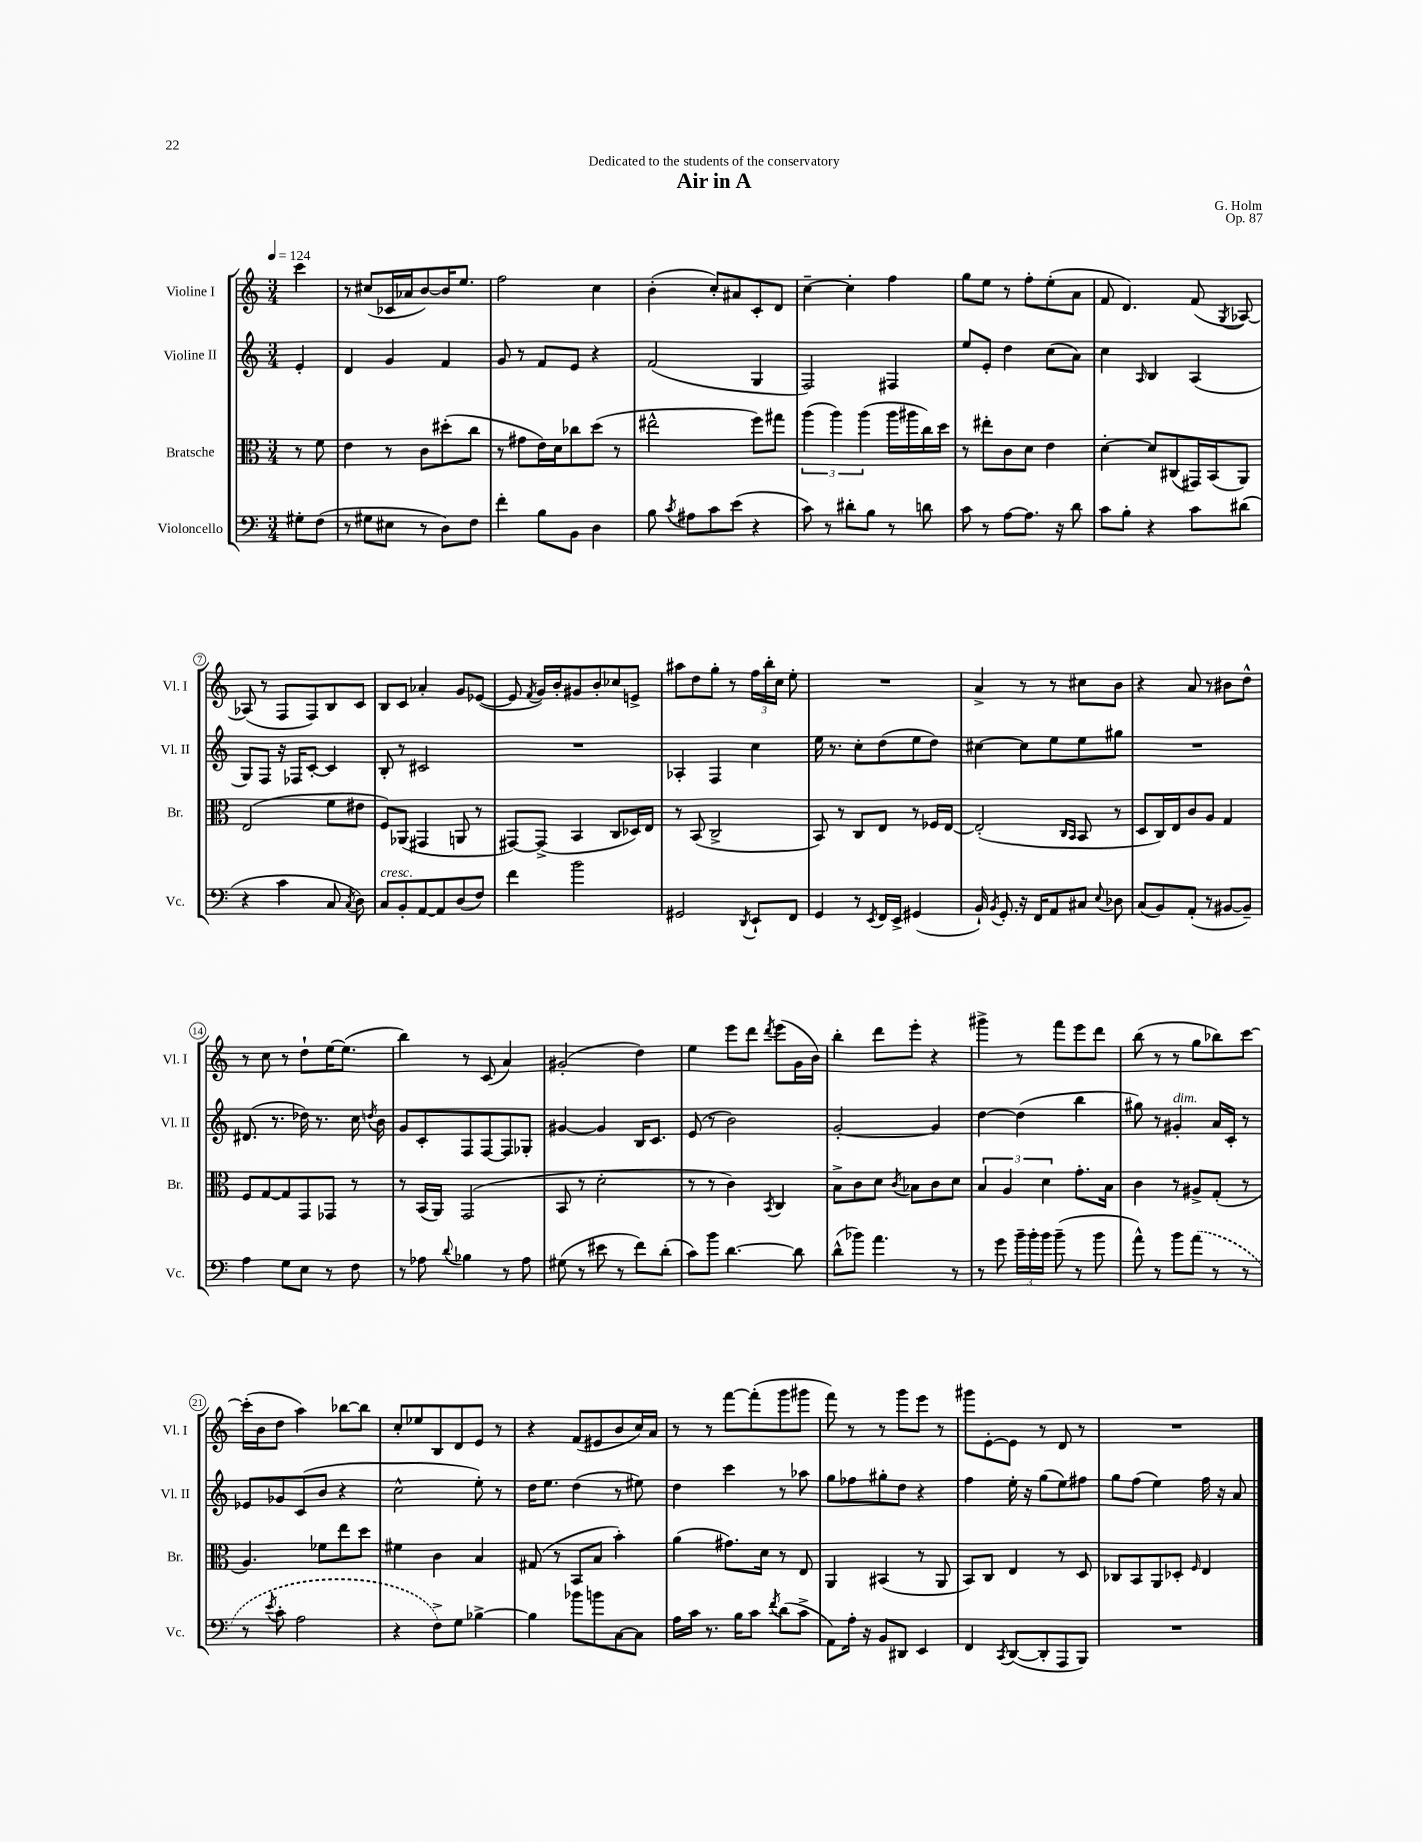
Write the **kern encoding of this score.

**kern	**kern	**kern	**kern
*part4	*part3	*part2	*part1
*staff4	*staff3	*staff2	*staff1
*I"Violoncello	*I"Bratsche	*I"Violine II	*I"Violine I
*I'Vc.	*I'Br.	*I'Vl. II	*I'Vl. I
*clefF4	*clefC3	*clefG2	*clefG2
*k[]	*k[]	*k[]	*k[]
*M3/4	*M3/4	*M3/4	*M3/4
*MM124	*MM124	*MM124	*MM124
=	=	=	=
8G#X'\L	8r	4e'/	4ccc\
(8F\J	8f\	.	.
=1	=1	=1	=1
8r	4e\	4d/	8r
8G#X\L	.	.	(8cc#X/L
8E#X\J	8r	4g/	16c-X/L
.	.	.	16a-X/J
8r	8c\L	.	[8b/)
8D\L)	(8dd#X'\	4f/	16b/K]
.	.	.	8.ee/J
8F\J	8cc\J	.	.
=2	=2	=2	=2
4f'\	8r	8g/	2ff\
.	8g#X\L	8r	.
8B\L	16e\L)	8f/L	.
.	16d\J	.	.
8BB\J	8cc-X\	8e/J	.
4D\	(8dd\J	4r	4cc\
.	8r	.	.
=3	=3	=3	=3
8B\	2ee#X^^\	(2f/	(4b'\
8qc/	.	.	.
8A#X\L	.	.	.
8c\	.	.	8cc'/L)
(8e\J	.	.	8a#X/
4r	8ff\L)	4G/	8c'/
.	8gg#X\J	.	8d/J
=4	=4	=4	=4
8c\)	(6aa\	2F/)	[4cc~\
8r	.	.	.
.	6aa\)	.	.
8d#X'\L	.	.	4cc'\]
.	(6aa\	.	.
8B\J	.	.	.
8r	16aa\LL	4F#X/	4ff\
.	16aa#X\	.	.
8dn\	16cc\)	.	.
.	16dd\JJ	.	.
=5	=5	=5	=5
8c\	8r	8ee/L	8gg\L
8r	8ee#X'\L	8e'/J	8ee\J
[8A\L	8c\	4dd\	8r
8.A\J]	8d\J	.	8ff'\L
.	4e\	(8cc\L	(8ee'\
16r	.	.	.
8d\	.	8a\J)	8a\J
=6	=6	=6	=6
8c\L	[4d'\	4cc\	8f/
8B'\J	.	.	4.d/)
.	.	16qqA/	.
4r	8d/L]	4B/	.
.	(8C#X/	.	.
8c\L	16GG#X/L)	(4A/	(8f/
.	(16BB/J	.	.
.	.	.	8qG/
(8d#X\J	8AA/J)	.	[8A-X/)
!!LO:LB:g=z
=7	=7	=7	=7
4r	(2E/	8G/L)	(8A-X/]
.	.	8F/J	8r
4c\	.	16r	8F/L
.	.	16F-X/KL	.
.	.	[8c'/J	8F/)
8C/	8f\L	4c/]	8B/
8qC/	.	.	.
8D\)	8e#X\J	.	8c/J
=8	=8	=8	=8
!LO:TX:a:i:t=cresc.	!	!	!
8C/L	8F/L)	8B'/	8B/L
8BB'/	(8AA-X/J	8r	8c/J
[8AA/	4GG#X/	2c#X/	4a-X'/
8AA/]	.	.	.
(8D/	8AAn/	.	8g/L
8F/J)	8r	.	([8e-X/J
=9	=9	=9	=9
4f\	[8GG#X/L)	2.r	8e-/]
.	.	.	8qf/
.	(8GG#^/J]	.	16g/LL)
.	.	.	16b'/J
2b\	4BB/	.	8g#X/
.	.	.	8b'/
.	8C/L	.	8cc-X/
.	16D-X/L)	.	8en^/J
.	16E/JJ	.	.
=10	=10	=10	=10
2GG#X/	8r	4A-X'/	8aa#X\L
.	(8BB/	.	8dd\
.	2C^/	4F/	8gg'\J
.	.	.	8r
8qDD/	.	.	.
8EE`/L	.	4cc\	24ff\LL
.	.	.	24bb'\
.	.	.	24cc\JJ
8FF/J	.	.	8ee'\
=11	=11	=11	=11
4GG/	8BB/)	16ee\	2.r
.	.	8.r	.
.	8r	.	.
8r	8C/L	8cc'\L	.
8qEE/	.	.	.
16FF/LL	8E/J	(8dd\	.
16EE^/JJ	.	.	.
(4GG#X/	8r	8ee\	.
.	16F-X/LL	8dd\J)	.
.	[16E/JJ	.	.
=12	=12	=12	=12
16BB`/)	(2E'/]	[4cc#X\	4a^/
8qBB/	.	.	.
8.GG'/	.	.	.
16r	.	8cc#\L]	8r
16FF/KL	.	.	.
8AA/	.	8ee\	8r
.	16qqC/LL	.	.
.	16qqBB/JJ	.	.
8C#X/J	8BB/	8ee\	8cc#X\L
8qqE/	.	.	.
8D-X\	8r	8gg#X\J	8b\J
=13	=13	=13	=13
(8C/L	8D/L	2.r	4r
8BB/)	16C/L)	.	.
.	16E/J	.	.
(8AA'/J	8c/	.	8a/
8r	8A/J	.	8r
[8BB#X/L	4G/	.	8b#X\L
8BB#~/J])	.	.	8dd^^\J
!!LO:LB:g=z
=14	=14	=14	=14
4A\	8F/L	(8.d#X/	8r
.	[8G/	.	8cc\
.	.	8.r	.
8G\L	8G/]	.	8r
8E\J	8GG/	16dd-X\)	8dd`\L
.	.	8.r	.
8r	8GG-X/J	.	[16ee\K
.	.	.	(8.ee\J]
8F\	8r	16cc\	.
.	.	8qddn/	.
.	.	16b\	.
=15	=15	=15	=15
8r	8r	8g/L	4bb\)
8A-X\	(16BB/LL	8c'/	.
.	16AA/JJ)	.	.
8qqd/	.	.	.
4B-X\	(2GG/	8F/	8r
.	.	[8F/	(8c/
8r	.	8F/]	4a/)
8A-\	.	8G-X'/J	.
=16	=16	=16	=16
(8G#X\	8BB/	[4g#X/	(2g#X'/
8r	8r	.	.
8e#X\	2d'\	4g#/]	.
8r	.	.	.
8f\L)	.	16B/KL	4dd\)
.	.	8.c/J	.
(8d'\J	.	.	.
=17	=17	=17	=17
8c\L)	8r	(8e/	4ee\
8b\J	8r	8r	.
[4.d\	4c\)	2b\)	8eee\L
.	.	.	8ddd\J
.	8qBB/	.	8qddd/
.	4C/	.	(8eee\L
8d\]	.	.	16g\L
.	.	.	16b\JJ)
=18	=18	=18	=18
(8d^^\L	8B^\L	[2g'/	4bb'\
8b-X\J)	8c\	.	.
4.a\	8d\J	.	8ddd\L
.	8qc/	.	.
.	8B-X\L	.	8eee'\J
.	8c\	4g/]	4r
8r	8d\J	.	.
=19	=19	=19	=19
8r	6B/	[4dd\	4ggg#X^\
8g\	.	.	.
.	6A/	.	.
24b~\LL	.	(4dd\]	8r
24b'\	.	.	.
24b\JJ	6d\	.	.
(8b~\	.	.	8fff\L
8r	8.g'\L	4bb\	8eee\
8b\	.	.	8ddd\J
.	16B\Jk	.	.
=20	=20	=20	=20
8a^^\)	4c\	8gg#X\)	(8bb\
8r	.	8r	8r
!	!	!LO:TX:a:i:t=dim.	!
8b\L	8r	4g#X'/	8r
(8a\J	8A#X^/L	.	8gg\L
8r	(8G'/J	16a/LL	8bb-X\)
.	.	16c'/JJ	.
8r	8r	8r	[8ccc\J
!!LO:LB:g=z
=21	=21	=21	=21
8r	4.A/)	8e-X/L	(16ccc'\LL]
.	.	.	16b\J
8qe/	.	.	.
8c'\	.	8g-X/	8dd\J
2A\	.	(8c/	4aa\)
.	8f-X\L	8b/J	.
.	8ee\	4r	[8bb-X\L
.	8dd\J	.	8bb-\J]
=22	=22	=22	=22
4r	4f#X\	2cc^^\	8cc'/L
.	.	.	8ee-X/
8F^\L)	4c\	.	8B/
8G\J	.	.	8d/
[4B-X^\	4B/	8ee'\)	8e/J
.	.	8r	8r
=23	=23	=23	=23
4B-\]	(8G#X/	16dd\KL	4r
.	.	8.ee\J	.
.	8r	.	.
8b-X\L	8BB/L	(4dd\	(8f/L
8bn\	8B/J	.	8e#X/
[8C\	4b'\)	8r	8b/
8C\J]	.	8ee#X\)	16cc/L)
.	.	.	16a/JJ
=24	=24	=24	=24
16A\LL	(4a\	4dd\	8r
16c\JJ	.	.	.
8.r	.	.	8r
.	8.g#X\L)	4ccc\	[8fff\L
16B\KL	.	.	.
8c\J	.	.	(8fff'\]
.	16d\Jk	.	.
8qf/	.	.	.
(8d\L	8r	8r	8ggg\
8c^\J	8E/	8aa-X\	8ggg#X\J
=25	=25	=25	=25
8AA\L)	4AA/	8gg\L	8fff\)
16A'\Jk	.	8ff-X\	8r
16r	.	.	.
8BB/L	(4BB#X/	8gg#X'\	8r
8DD#X/J	.	8dd\J	8ggg\L
4EE/	8r	4r	8eee\J
.	8AA/	.	8r
=26	=26	=26	=26
4FF/	8BB/L)	4ff\	8ggg#X\L
.	8C/J	.	[8e'\
8qCC/	.	.	.
([8DD/L	4E/	16ee'\	8e\J]
.	.	16r	.
8DD'/]	.	(8gg\L	8r
8AAA/	8r	8ee\)	8d/
8BBB/J)	8D/	8ff#X\J	8r
=27	=27	=27	=27
2.r	8C-X/L	8gg\L	2.r
.	8BB/	(8ff\J	.
.	8AA/	4ee\)	.
.	8D-X'/J	.	.
.	16qqF/	.	.
.	4E/	16ff\	.
.	.	16r	.
.	.	8a/	.
==	==	==	==
*-	*-	*-	*-
